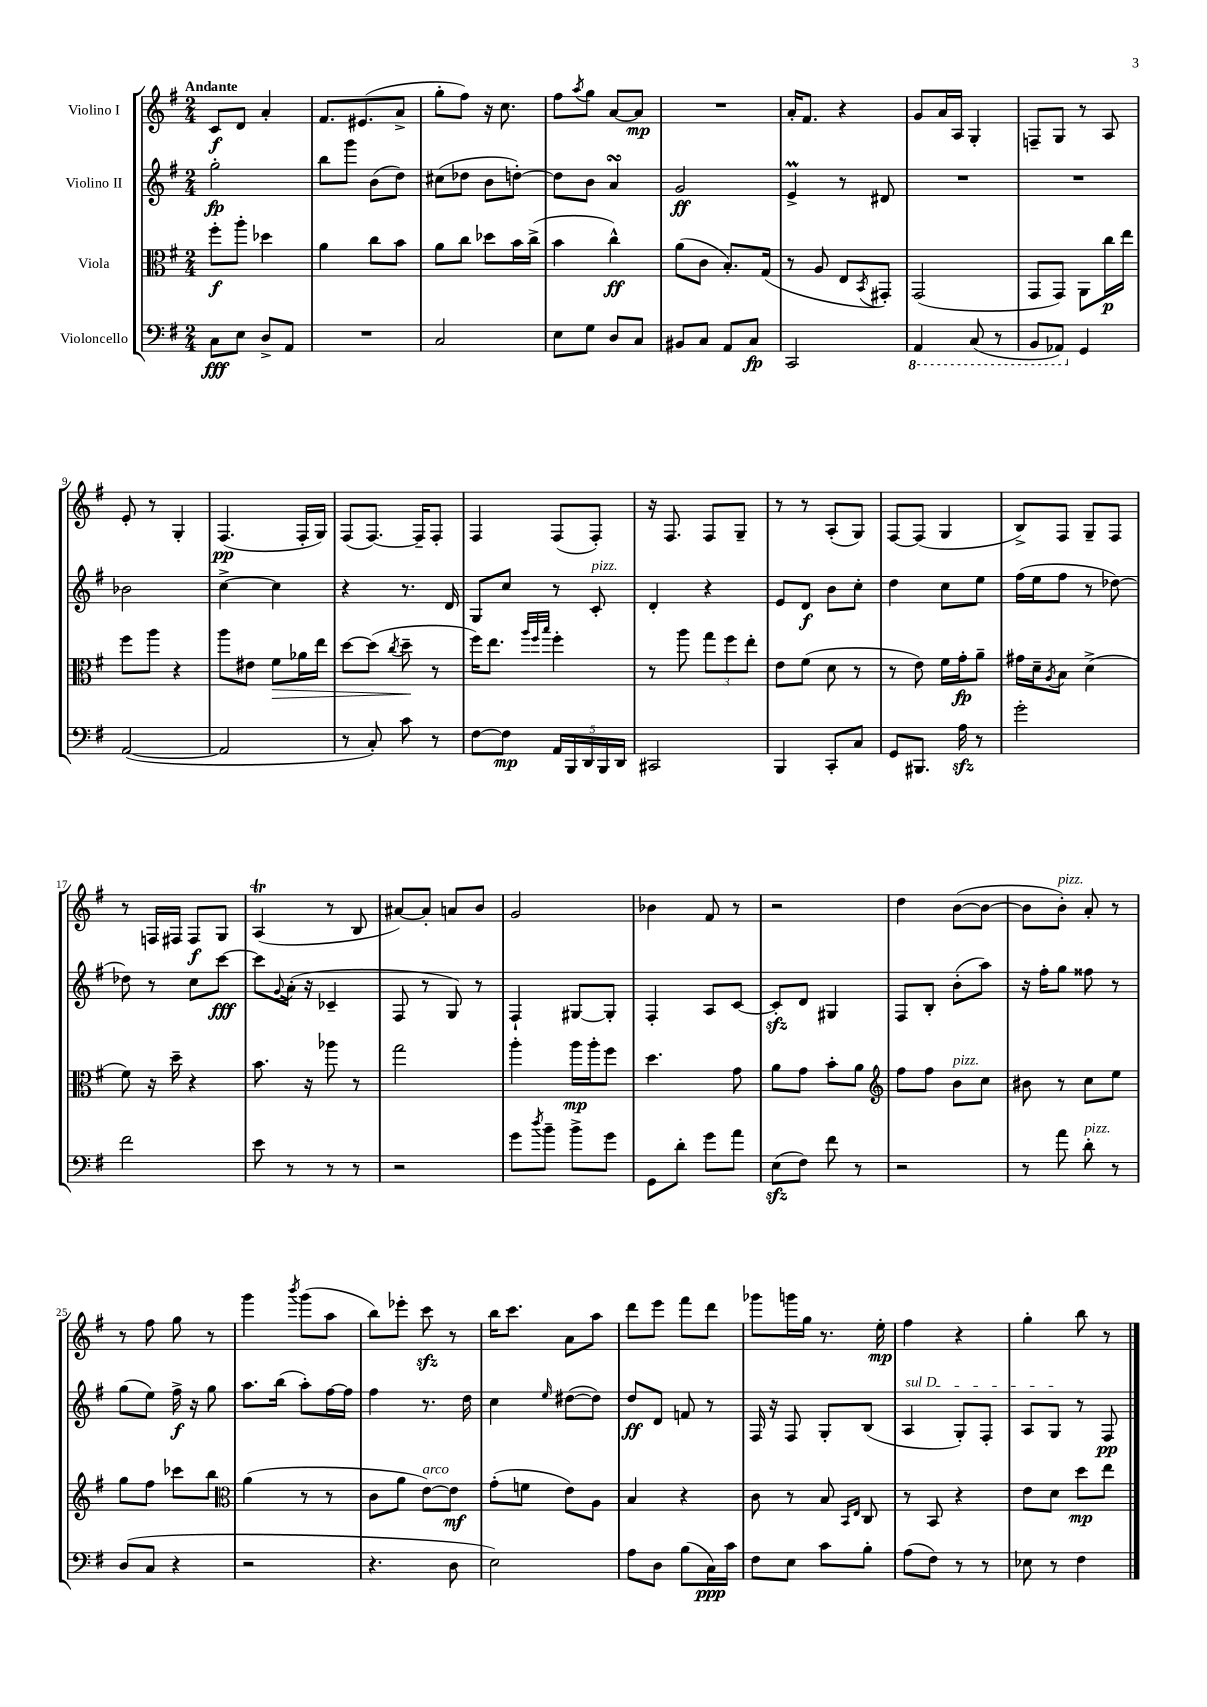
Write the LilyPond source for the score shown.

<<
\new StaffGroup <<
\new Staff = "s0" \with { instrumentName = "Violino I" } {
    \clef treble \key g \major \numericTimeSignature \time 2/4 \tempo "Andante"
    c'8\f d'8 a'4-. |
    fis'8. eis'8.( a'8-> |
    g''8-. fis''8) r16 c''8. |
    fis''8 \acciaccatura { a''8 } g''8 a'8~ a'8\mp |
    R2 |
    a'16-. fis'8. r4 |
    g'8 a'16 a16 g4-. |
    f8-- g8 r8 a8 |
    e'8-. r8 g4-. |
    fis4.\pp( fis16-. g16) |
    fis8( fis8.~) fis16-- fis8-. |
    fis4 fis8( fis8-.) |
    r16 fis8. fis8 g8-- |
    r8 r8 a8-.( g8) |
    fis8~ fis8( g4 |
    b8->) fis8 g8-- fis8 |
    r8 f16 fis16 fis8\f g8 |
    a4\trill( r8 b8 |
    ais'8~) ais'8-. a'8 b'8 |
    g'2 |
    bes'4 fis'8 r8 |
    r2 |
    d''4 b'8~( b'8~ |
    b'8 b'8-.^\markup { \italic "pizz." }) a'8-. r8 |
    r8 fis''8 g''8 r8 |
    g'''4 \acciaccatura { b'''8 } g'''8( a''8 |
    b''8) ees'''8-. c'''8\sfz r8 |
    b''16 c'''8. a'8 a''8 |
    d'''8 e'''8 fis'''8 d'''8 |
    ges'''8 g'''16 g''16 r8. e''16-.\mp |
    fis''4 r4 |
    g''4-. b''8 r8 \bar "|." |
}
\new Staff = "s1" \with { instrumentName = "Violino II" } {
    \clef treble \key g \major \numericTimeSignature \time 2/4
    g''2-.\fp |
    b''8 g'''8 b'8( d''8) |
    cis''8( des''8 b'8 d''8~-.) |
    d''8 b'8 a'4\turn |
    g'2\ff |
    e'4->\prall r8 dis'8 |
    R2 |
    R2 |
    bes'2 |
    c''4~-> c''4 |
    r4 r8. d'16 |
    g8 c''8 r8 c'8-.^\markup { \italic "pizz." } |
    d'4-. r4 |
    e'8 d'8\f b'8 c''8-. |
    d''4 c''8 e''8 |
    fis''16( e''16 fis''8 r8 des''8~) |
    des''8 r8 c''8 c'''8~\fff |
    c'''8 \appoggiatura { g'8 } a'16-.( r16 ces'4-- |
    fis8 r8 g8) r8 |
    fis4-! gis8~ gis8-. |
    fis4-. a8 c'8~ |
    c'8-.\sfz d'8 gis4 |
    fis8 b8-. b'8-.( a''8) |
    r16 fis''16-. g''8 fisis''8 r8 |
    g''8( e''8) fis''16->\f r16 g''8 |
    a''8. b''16( a''8-.) fis''16~ fis''16 |
    fis''4 r8. d''16 |
    c''4 \grace { e''16 } dis''8~( dis''8) |
    d''8\ff d'8 f'8 r8 |
    fis16 r16 fis8 g8-. b8( |
    \once \override TextSpanner.bound-details.left.text = \markup { \italic "sul D" } a4\startTextSpan g8-.) fis8-. |
    a8 g8\stopTextSpan r8 fis8\pp \bar "|." |
}
\new Staff = "s2" \with { instrumentName = "Viola" } {
    \clef alto \key g \major \numericTimeSignature \time 2/4
    fis''8-.\f a''8-. des''4 |
    a'4 c''8 b'8 |
    a'8 c''8 des''8 b'16 c''16->( |
    b'4 c''4-^\ff) |
    a'8( c'8 b8.-.) g16( |
    r8 a8 e8 \acciaccatura { b,8 } gis,8-.) |
    g,2( |
    g,8 g,8) a,8 c''16\p e''16 |
    fis''8 a''8 r4 |
    a''8 eis'8 fis'8\> aes'16 e''16 |
    d''8~ d''8( \acciaccatura { c''8 } d''8--\! r8 |
    fis''16) e''8. \grace { a''32 fis''32 b''32 } fis''4-. |
    r8 a''8 \tuplet 3/2 { g''8 fis''8 e''8-. } |
    e'8 fis'8( d'8 r8 |
    r8 e'8) fis'16 g'16-.\fp a'8-- |
    gis'16 d'16-- \acciaccatura { a8 } b8 d'4->( |
    fis'8) r16 d''16-- r4 |
    b'8. r16 aes''8 r8 |
    g''2 |
    a''4-. a''16\mp a''16-. fis''8 |
    d''4. g'8 |
    a'8 g'8 b'8-. a'8 |
    \clef treble fis''8 fis''8 b'8^\markup { \italic "pizz." } c''8 |
    bis'8 r8 c''8 e''8 |
    g''8 fis''8 ces'''8 b''8 |
    \clef alto a'4( r8 r8 |
    c'8 a'8 e'8~^\markup { \italic "arco" }) e'8\mf |
    g'8-.( f'8 e'8) a8 |
    b4 r4 |
    c'8 r8 b8 \grace { b,16 e16 } c8 |
    r8 b,8 r4 |
    e'8 d'8 d''8\mp e''8 \bar "|." |
}
\new Staff = "s3" \with { instrumentName = "Violoncello" } {
    \clef bass \key g \major \numericTimeSignature \time 2/4
    c8\fff e8 d8-> a,8 |
    R2 |
    c2 |
    e8 g8 d8 c8 |
    bis,8 c8 a,8 c8\fp |
    c,2 |
    \ottava #-1 a,,4 c,8( r8 |
    b,,8 aes,,8) \ottava #0 g,4 |
    a,2~( |
    a,2 |
    r8 c8-.) c'8 r8 |
    fis8~ fis8\mp \tuplet 5/4 { a,16 b,,16 d,16 b,,16 d,16 } |
    cis,2 |
    b,,4 c,8-. c8 |
    g,8 bis,,8. a16\sfz r8 |
    g'2-. |
    fis'2 |
    e'8 r8 r8 r8 |
    r2 |
    g'8 \acciaccatura { d''8 } b'8-- b'8-> g'8 |
    g,8 d'8-. g'8 a'8 |
    e8\sfz( fis8) fis'8 r8 |
    r2 |
    r8 a'8 d'8-.^\markup { \italic "pizz." } r8 |
    d8( c8 r4 |
    r2 |
    r4. d8 |
    e2) |
    a8 d8 b8( c16\ppp) c'16 |
    fis8 e8 c'8 b8-. |
    a8( fis8) r8 r8 |
    ees8 r8 fis4 \bar "|." |
}
>>
>>
